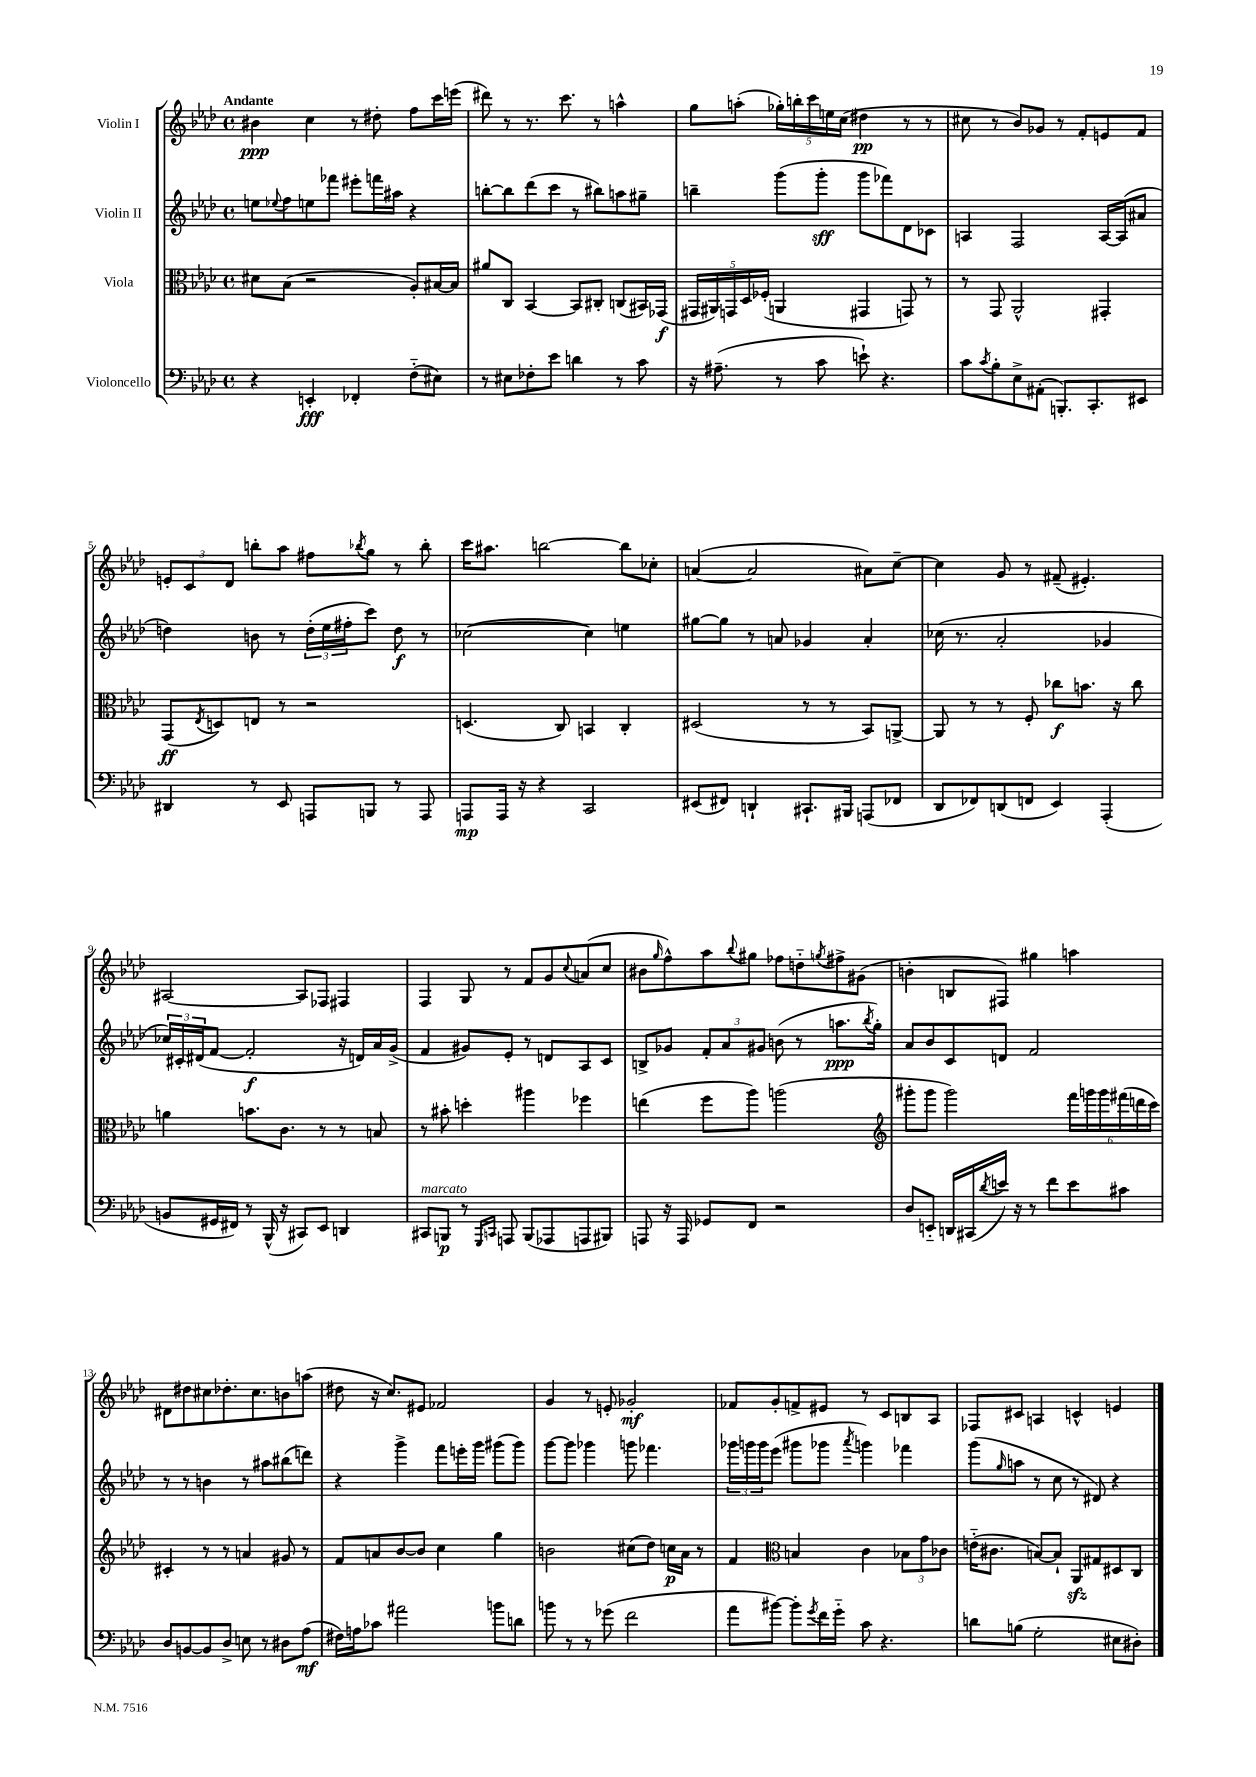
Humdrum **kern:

**kern	**dynam	**kern	**dynam	**kern	**dynam	**kern	**dynam
*part4	*part4	*part3	*part3	*part2	*part2	*part1	*part1
*staff4	*staff4	*staff3	*staff3	*staff2	*staff2	*staff1	*staff1
*I"Violoncello	*	*I"Viola	*	*I"Violin II	*	*I"Violin I	*
*clefF4	*	*clefC3	*	*clefG2	*	*clefG2	*
*k[b-e-a-d-]	*	*k[b-e-a-d-]	*	*k[b-e-a-d-]	*	*k[b-e-a-d-]	*
*M4/4	*	*M4/4	*	*M4/4	*	*M4/4	*
*met(c)	*	*met(c)	*	*met(c)	*	*met(c)	*
=1	=1	=1	=1	=1	=1	=1	=1
!	!	!	!	!	!	!LO:TX:a:B:t=Andante	!
4r	.	8d#X\L	.	8een\L	.	4b#X\	ppp
.	.	.	.	8qqee-X/	.	.	.
.	.	(8B-\J	.	8ff\	.	.	.
4EEn'/	fff	2r	.	8een\	.	4cc\	.
.	.	.	.	8fff-X\J	.	.	.
4FF-X'/	.	.	.	8eee#X'\L	.	8r	.
.	.	.	.	16fffn\L	.	8dd#X'\	.
.	.	.	.	16aa#X\JJ	.	.	.
(8F\L	.	8A-'/L)	.	4r	.	8ff\L	.
8E#X\J)	.	[16B#X/L	.	.	.	16ccc\L	.
.	.	16B#/JJ]	.	.	.	(16eeen\JJ	.
=2	=2	=2	=2	=2	=2	=2	=2
8r	.	8a#X/L	.	[8bbn'\L	.	8ddd#X\)	.
8E#X\L	.	8C/J	.	8bb\]	.	8r	.
8F-X'\	.	[4BB-/	.	(8ddd-\	.	8.r	.
8e-\J	.	.	.	8ccc\J	.	.	.
.	.	.	.	.	.	8.ccc\	.
4dn\	.	8BB-/L]	.	8r	.	.	.
.	.	8C#X'/J	.	8bb#X\L)	.	8r	.
8r	.	(8Cn/L	.	8aan\	.	4aan^^\	.
8c\	.	16BB#X/L)	.	8gg#X~\J	.	.	.
.	.	(16GG-X/JJ	f	.	.	.	.
=3	=3	=3	=3	=3	=3	=3	=3
16r	.	20GG#X/LL	.	4bbn~\	.	8gg\L	.
.	.	20AA#X/)	.	.	.	.	.
(8.A#X~\	.	.	.	.	.	.	.
.	.	20GGn/	.	.	.	.	.
.	.	.	.	.	.	(8aan'\J	.
.	.	20D-/	.	.	.	.	.
.	.	(20F-X'/JJ	.	.	.	.	.
8r	.	4AAn/	.	(8ggg\L	.	20gg-X'\LL)	.
.	.	.	.	.	.	20bbn'\	.
.	.	.	.	.	.	20ccc\	.
8c\	.	.	.	8ggg'\J	sff	.	.
.	.	.	.	.	.	20een\	.
.	.	.	.	.	.	(20cc\JJ	.
8en`\)	.	4GG#X/	.	8ggg\L	.	4dd#X\	pp
4.r	.	.	.	8fff-X\)	.	.	.
.	.	8GGn/)	.	8d-\	.	8r	.
.	.	8r	.	8c-X\J	.	8r	.
=4	=4	=4	=4	=4	=4	=4	=4
8c\L	.	8r	.	4An/	.	8cc#X\	.
8qc/	.	.	.	.	.	.	.
8B-'\	.	8GG/	.	.	.	8r	.
8E-^\	.	2AA-^^/	.	2F/	.	8b-/L)	.
(8AA#X'\J	.	.	.	.	.	8g-X/J	.
8.BBBn'/L)	.	.	.	.	.	8r	.
.	.	.	.	.	.	8f'/L	.
8.CC'/	.	.	.	.	.	.	.
.	.	4GG#X'/	.	[16A/LL	.	8en/	.
.	.	.	.	(16A/J]	.	.	.
8EE#X/J	.	.	.	8a#X/J	.	8f/J	.
!!LO:LB:g=z
=5	=5	=5	=5	=5	=5	=5	=5
4DD#X/	.	(8GG/L	ff	4ddn\)	.	12en'/L	.
.	.	.	.	.	.	12c/	.
.	.	8qE-/	.	.	.	.	.
.	.	8Dn/)	.	.	.	.	.
.	.	.	.	.	.	12d-/J	.
8r	.	8En/J	.	8bn\	.	8bbn'\L	.
8EE-/	.	8r	.	8r	.	8aa-\J	.
8AAAn/L	.	2r	.	(24dd'\LL	.	8ff#X\L	.
.	.	.	.	24ee-\	.	.	.
.	.	.	.	24ff#X'\J	.	.	.
.	.	.	.	.	.	8qbb-X/	.
8BBBn/J	.	.	.	8ccc\J)	.	8gg\J	.
8r	.	.	.	8dd\	f	8r	.
8AAA/	.	.	.	8r	.	8bb-'\	.
=6	=6	=6	=6	=6	=6	=6	=6
8AAAn/L	mp	(4.Dn/	.	([2cc-X\	.	16ccc\KL	.
.	.	.	.	.	.	8.aa#X\J	.
16AAA/Jk	.	.	.	.	.	.	.
16r	.	.	.	.	.	.	.
4r	.	.	.	.	.	[2bbn\	.
.	.	8C/)	.	.	.	.	.
2CC/	.	4BBn/	.	4cc-\])	.	.	.
.	.	4C'/	.	4een\	.	8bb\L]	.
.	.	.	.	.	.	8cc-X'\J	.
=7	=7	=7	=7	=7	=7	=7	=7
(8EE#X/L	.	(2D#X/	.	[8gg#X\L	.	([4an/	.
8FF#X/J)	.	.	.	8gg#\J]	.	.	.
4DDn`/	.	.	.	8r	.	2a/]	.
.	.	.	.	8an/	.	.	.
8.CC#X`/L	.	8r	.	4g-X/	.	.	.
.	.	8r	.	.	.	.	.
16BBB#X/Jk	.	.	.	.	.	.	.
(8AAAn/L	.	8BB-/L)	.	4a'/	.	8a#X\L)	.
8FF-X/J	.	[8AAn^/J	.	.	.	[8cc~\J	.
=8	=8	=8	=8	=8	=8	=8	=8
8DD-/L	.	8AA/]	.	(16cc-X\	.	4cc\]	.
.	.	.	.	8.r	.	.	.
8FF-X/)	.	8r	.	.	.	.	.
(8DDn/	.	8r	.	2a-'/	.	8g/	.
8FFn/J	.	8F'/	.	.	.	8r	.
4EE-/)	.	8cc-X\L	f	.	.	(8f#X~/	.
.	.	8.bn\J	.	.	.	4.e#X'/)	.
(4AAA-'/	.	.	.	4g-X/	.	.	.
.	.	16r	.	.	.	.	.
.	.	8cc-\	.	.	.	.	.
!!LO:LB:g=z
=9	=9	=9	=9	=9	=9	=9	=9
8BBn/L	.	4an\	.	24cc-X/LL)	.	[2A#X/	.
.	.	.	.	24c#X'/	.	.	.
.	.	.	.	(24d#X/J	.	.	.
16GG#X/L	.	.	.	[8f/J	.	.	.
16FF#X/JJ)	.	.	.	.	.	.	.
8r	.	8.bn\L	.	2f'/]	f	.	.
(16BBB-^^/	.	.	.	.	.	.	.
16r	.	8.c\J	.	.	.	.	.
8CC#X/L)	.	.	.	.	.	8A#/L]	.
8EE-/J	.	8r	.	.	.	8F-X/J	.
4DDn/	.	8r	.	16r	.	4F#X/	.
.	.	.	.	16dn/LL)	.	.	.
.	.	8Bn/	.	16a-/	.	.	.
.	.	.	.	(16g^/JJ	.	.	.
=10	=10	=10	=10	=10	=10	=10	=10
!LO:TX:a:i:t=marcato	!	!	!	!	!	!	!
8CC#X/L	.	8r	.	4f/	.	4F/	.
8BBBn/J	p	8b#X'\	.	.	.	.	.
8r	.	4ddn'\	.	8g#X/L)	.	8G/	.
16qqGGG/LL	.	.	.	.	.	.	.
16qqCCn/JJ	.	.	.	.	.	.	.
8AAAn/	.	.	.	8e-'/J	.	8r	.
(8BBB/L	.	4aa#X\	.	8r	.	8f/L	.
8AAA-X/	.	.	.	8dn/L	.	8g/	.
.	.	.	.	.	.	8qqcc/	.
8AAAn/	.	4ff-X\	.	8A-/	.	(8an/	.
8BBB#X/J)	.	.	.	8c/J	.	8cc/J	.
=11	=11	=11	=11	=11	=11	=11	=11
8AAAn/	.	(4een\	.	8Bn^/L	.	8b#X\L	.
.	.	.	.	.	.	16qqgg/	.
16r	.	.	.	8g-X/J	.	8ff^^\)	.
16AAA/	.	.	.	.	.	.	.
8GG-X/L	.	8ff\L	.	12f'/L	.	8aa-\	.
.	.	.	.	12a-/	.	.	.
.	.	.	.	.	.	8qqbb-/	.
8FF/J	.	8aa-\J)	.	.	.	8gg#X\J	.
.	.	.	.	12g#X/J	.	.	.
2r	.	(2aan\	.	(8bn\	.	8ff-X\L	.
.	.	.	.	8r	.	8ddn\	.
.	.	.	.	.	.	8qggn/	.
.	.	.	.	8.aan\L	ppp	8ff#X^\	.
.	.	.	.	.	.	(8g#X\J	.
.	.	.	.	8qbb-/	.	.	.
.	.	.	.	16gg'\Jk)	.	.	.
=12	=12	=12	=12	=12	=12	=12	=12
*	*	*clefG2	*	*	*	*	*
8D-/L	.	8ggg#X'\L	.	8a-/L	.	4bn'\	.
8EEn/J	.	8ggg#\J	.	8b-/	.	.	.
16DDn/LL	.	2ggg#\)	.	8c/	.	8Bn/L	.
(16CC#X/	.	.	.	.	.	.	.
8qd-/	.	.	.	.	.	.	.
16en/JJ)	.	.	.	8dn/J	.	8F#X/J)	.
16r	.	.	.	.	.	.	.
8r	.	.	.	2f/	.	4gg#X\	.
8f\L	.	.	.	.	.	.	.
8e\	.	24fff\LL	.	.	.	4aan\	.
.	.	24gggn\	.	.	.	.	.
.	.	24ggg\	.	.	.	.	.
8c#X\J	.	(24fff#X\	.	.	.	.	.
.	.	24dddn\	.	.	.	.	.
.	.	24ccc\JJ)	.	.	.	.	.
!!LO:LB:g=z
=13	=13	=13	=13	=13	=13	=13	=13
8D-/L	.	4c#X'/	.	8r	.	8d#X\L	.
[8BBn/	.	.	.	8r	.	8dd#X\	.
8BB/]	.	8r	.	4bn\	.	8cc#X\	.
8D-^/J	.	8r	.	.	.	8.dd-X'\	.
8En\	.	4an/	.	8r	.	.	.
.	.	.	.	.	.	8.cc#\	.
8r	.	.	.	8aa#X\L	.	.	.
8D#X\L	.	8g#X/	.	(8bb#X\	.	8bn\	.
(8A-\J	mf	8r	.	8dddn\J)	.	(8aan\J	.
=14	=14	=14	=14	=14	=14	=14	=14
16F#X\LL)	.	8f/L	.	4r	.	8dd#X\	.
16An\J	.	.	.	.	.	.	.
8c-X\J	.	8an/	.	.	.	16r	.
.	.	.	.	.	.	8.cc/L)	.
2a#X\	.	[8b-/	.	4ggg^\	.	.	.
.	.	8b-/J]	.	.	.	8e#X/J	.
.	.	4cc\	.	8fff\L	.	2f-X/	.
.	.	.	.	16eeen'\L	.	.	.
.	.	.	.	16ggg\JJ	.	.	.
8bn\L	.	4gg\	.	(8ggg#X\L	.	.	.
8dn\J	.	.	.	8ggg#\J)	.	.	.
=15	=15	=15	=15	=15	=15	=15	=15
8bn\	.	2bn\	.	[8ggg\L	.	4g/	.
8r	.	.	.	8ggg\J]	.	.	.
8r	.	.	.	4ggg-X\	.	8r	.
(8g-X\	.	.	.	.	.	8en'/	.
2f\	.	(8cc#X\L	.	8gggn\	.	2g-X'/	mf
.	.	8dd-\J)	.	4.fff-X\	.	.	.
.	.	16ccn\LL	p	.	.	.	.
.	.	16a-\JJ	.	.	.	.	.
.	.	8r	.	.	.	.	.
=16	=16	=16	=16	=16	=16	=16	=16
8a-\L	.	4f/	.	24ggg-X\LL	.	8f-X/L	.
.	.	.	.	24gggn\	.	.	.
.	.	.	.	24ggg\J	.	.	.
[8b#X\J)	.	.	.	(8eee-\J	.	8g'/	.
*	*	*clefC3	*	*	*	*	*
8b#'\L]	.	4Bn/	.	8ggg#X\L	.	8fn^/	.
8qg/	.	.	.	.	.	.	.
16f\L	.	.	.	8ggg-X\J	.	8e#X/J	.
16g\JJ	.	.	.	.	.	.	.
.	.	.	.	8qaaa-/	.	.	.
8c\	.	4c\	.	4gggn\)	.	8r	.
4.r	.	.	.	.	.	8c/L	.
.	.	12B-X\L	.	4fff-X\	.	8Bn/	.
.	.	12g\	.	.	.	.	.
.	.	.	.	.	.	8A-/J	.
.	.	12c-X\J	.	.	.	.	.
=17	=17	=17	=17	=17	=17	=17	=17
8dn\L	.	(16en\KL	.	(8ggg\L	.	8F-X/L	.
.	.	8.c#X\J	.	.	.	.	.
.	.	.	.	16qqgg/	.	.	.
(8Bn\J	.	.	.	8aan\J	.	8c#X/J	.
2G'\	.	[8Bn/L)	.	8r	.	4An/	.
.	.	8B`/J]	.	8cc\	.	.	.
.	.	8AA-zz/L	.	8r	.	4cn^^/	.
.	.	8G#X/	.	8d#X/)	.	.	.
8E#X\L	.	8D#X/	.	4r	.	4en/	.
8D#X'\J)	.	8C/J	.	.	.	.	.
==	==	==	==	==	==	==	==
*-	*-	*-	*-	*-	*-	*-	*-
